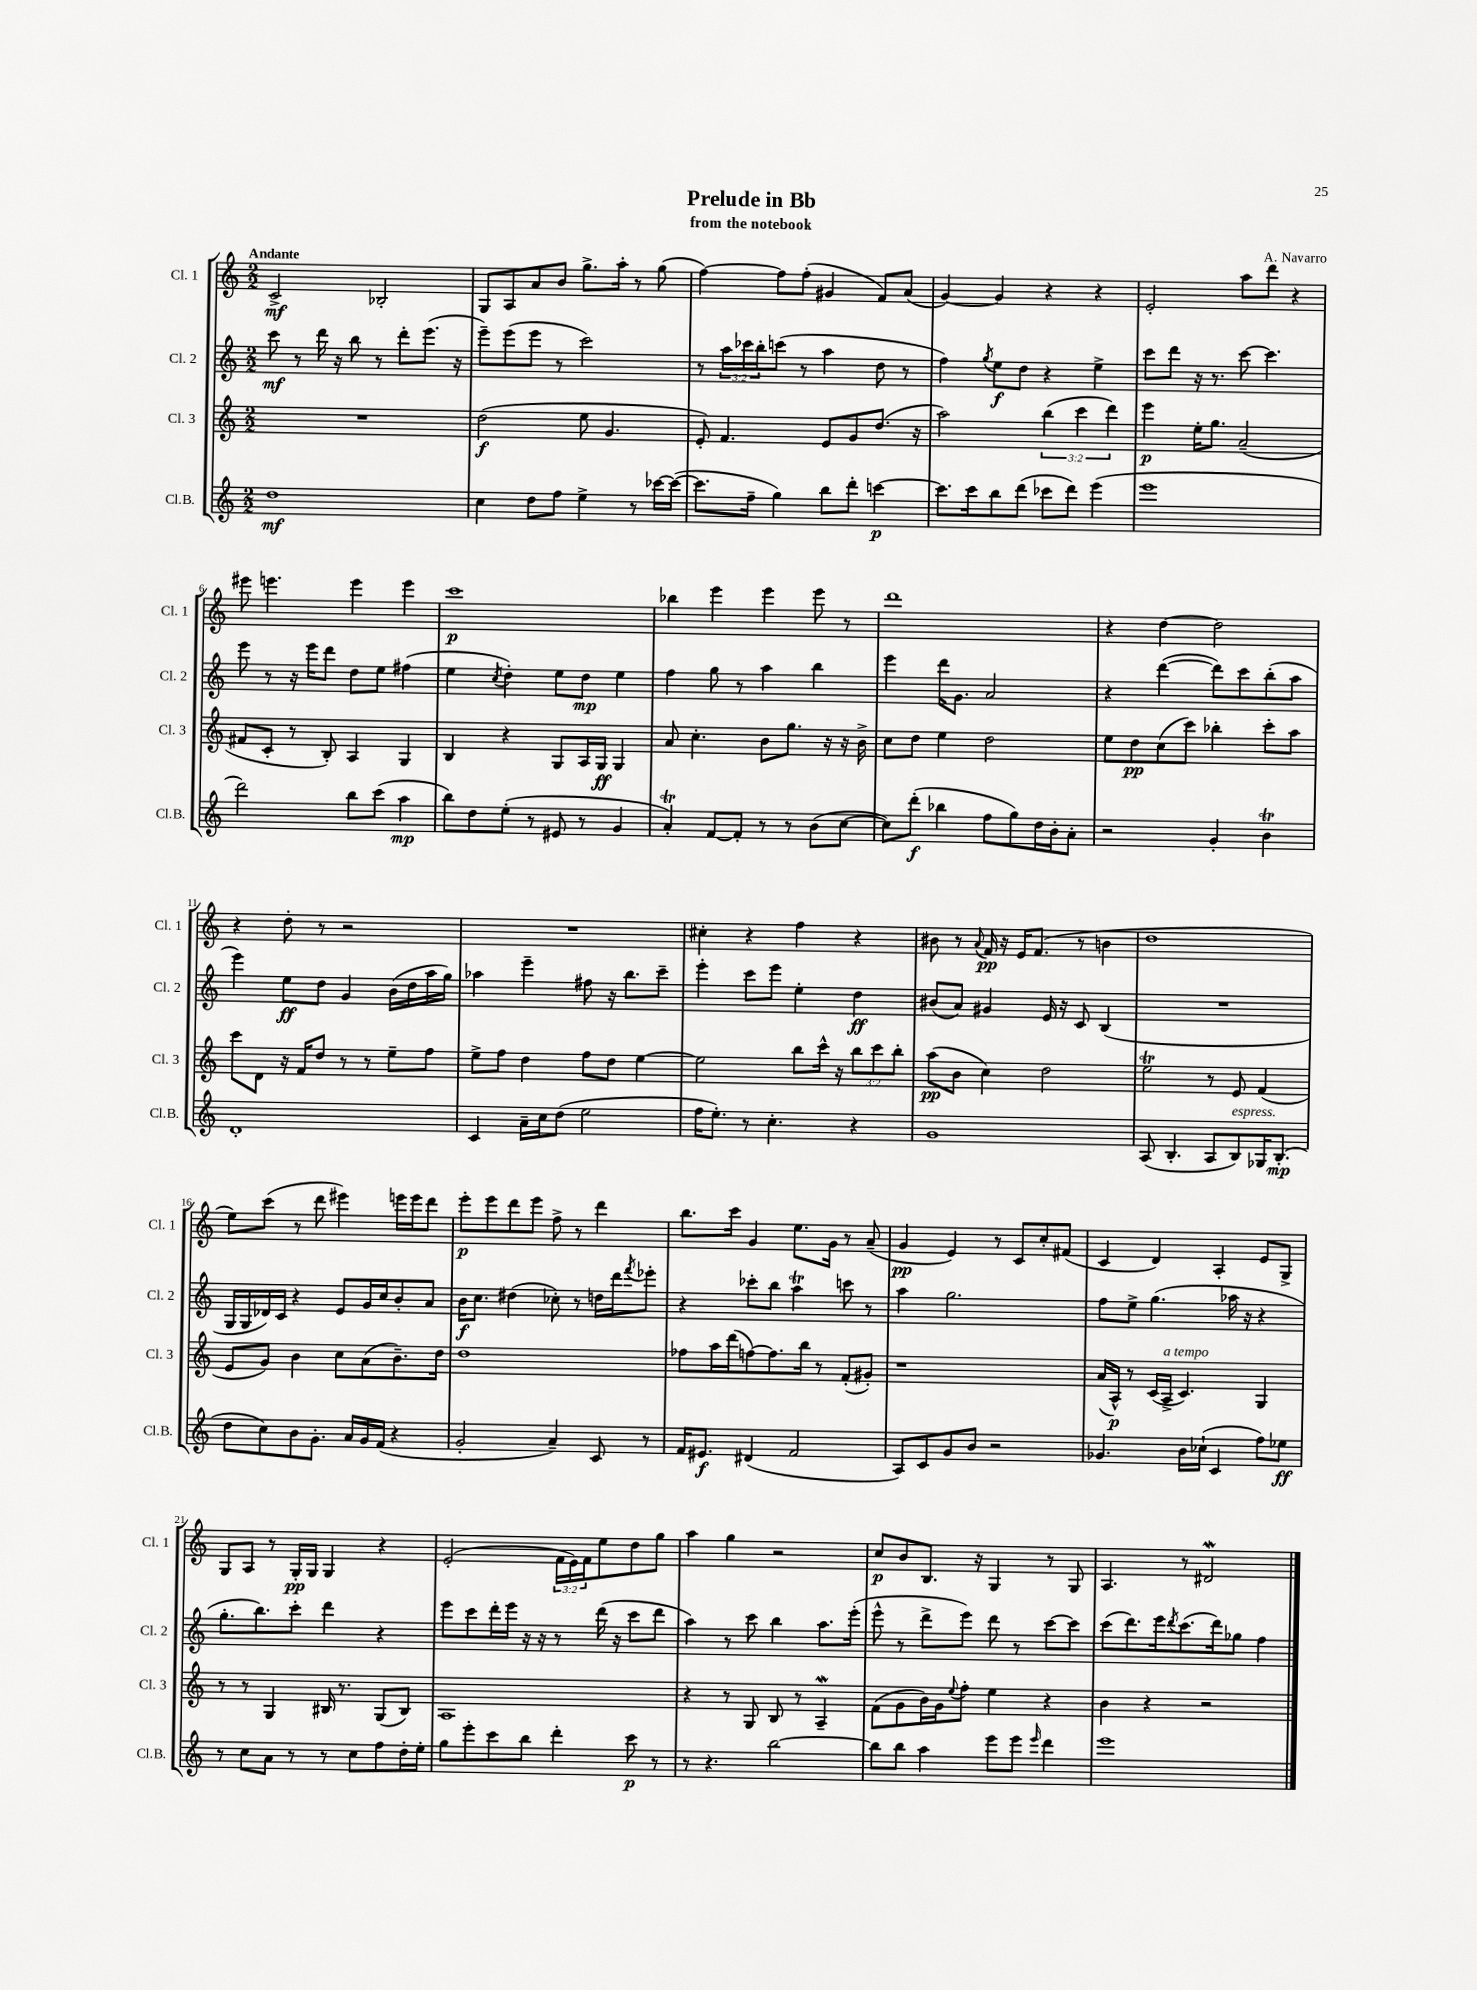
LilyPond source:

\header { title = "Prelude in Bb" composer = "A. Navarro" subtitle = "from the notebook" }
<<
\new StaffGroup <<
\new Staff = "s0" \with { instrumentName = "Cl. 1" shortInstrumentName = "Cl. 1" } {
    \clef treble \key c \major \numericTimeSignature \time 2/2 \override Staff.TupletNumber.text = #tuplet-number::calc-fraction-text \tempo "Andante"
    c'2->\mf bes2-. |
    g8 a8 a'8 b'8 g''8.-> a''16-. r8 g''8( |
    f''4~) f''8 f''8-.( gis'4 f'8) a'8( |
    g'4~) g'4 r4 r4 |
    e'2-. a''8 d'''8 r4 |
    eis'''8 e'''4. e'''4 e'''4 |
    c'''1\p |
    bes''4 e'''4 e'''4 e'''8 r8 |
    d'''1 |
    r4 d''4~ d''2 |
    r4 d''8-. r8 r2 |
    R1 |
    cis''4-. r4 f''4 r4 |
    bis'8 r8 \appoggiatura { a'8 } f'16\pp r16 e'16 f'8.( r8 b'4 |
    d''1 |
    e''8) c'''8( r8 d'''8 eis'''4) e'''16 e'''16 d'''8 |
    e'''8-.\p e'''8 d'''8 e'''8 f''8-> r8 d'''4 |
    b''8. c'''16 g'4 e''8. g'16 r8 a'8--( |
    g'4\pp e'4) r8 c'8 c''8-. fis'8( |
    c'4 d'4) a4-. e'8 g8-> |
    g8 a8 r8 g16-.\pp g16 g4 r4 |
    e'2-.( \tuplet 3/2 { f'16 e'16) f'16 } e''8 d''8 g''8 |
    a''4 g''4 r2 |
    c''8\p b'8 b8. r16 g4 r8 g8 |
    a4. r8 dis'2\mordent \bar "|." |
}
\new Staff = "s1" \with { instrumentName = "Cl. 2" shortInstrumentName = "Cl. 2" } {
    \clef treble \key c \major \numericTimeSignature \time 2/2 \override Staff.TupletNumber.text = #tuplet-number::calc-fraction-text
    c'''8\mf r8 d'''16 r16 b''8 r8 d'''8-. e'''8.( r16 |
    e'''8--) e'''8( e'''8 r8 c'''2) |
    r8 \tuplet 3/2 { a''16 ces'''16 b''16-. } c'''8( r8 a''4 d''8 r8 |
    f''4) \acciaccatura { g''8 } e''8\f d''8 r4 e''4-> |
    c'''8 d'''8 r16 r8. c'''8~ c'''4. |
    e'''8 r8 r16 e'''16 d'''8 d''8 e''8 fis''4( |
    e''4 \acciaccatura { c''8 } d''4-.) e''8 d''8\mp e''4 |
    f''4 g''8 r8 a''4 b''4 |
    e'''4 d'''16 g'8. a'2 |
    r4 d'''4~( d'''8) c'''8 b''8-.( a''8 |
    e'''4) e''8\ff d''8 g'4 b'16( d''16 a''16 g''16) |
    aes''4 e'''4-- fis''8 r16 b''8. c'''8-- |
    e'''4-. c'''8 e'''8 e''4-. d''4\ff |
    bis'8( a'8) gis'4 e'16 r16 c'8 b4( |
    R1 |
    g16 g16 des'16) c'16 r4 e'8 g'16 c''16 b'8-. a'8 |
    b'16\f c''8. dis''4( ces''8-.) r8 d''16 d'''16 \acciaccatura { f'''8 } ees'''8-. |
    r4 ces'''8-. b''8 a''4\trill c'''8 r8 |
    a''4 g''2. |
    f''8 e''8-> g''4.( aes''16 r16 r4 |
    g''8.-. b''8.) c'''8-. d'''4 r4 |
    e'''8 c'''8 d'''16-. e'''16 r16 r16 r8 d'''16( r16 c'''8 d'''8 |
    a''4) r8 c'''8 b''4 a''8. e'''16-.( |
    e'''8-^ r8 d'''8-> e'''8) d'''8 r8 c'''8~ c'''8 |
    c'''8( d'''8.) e'''16 \acciaccatura { d'''8 } c'''8.( d'''16) ges''8 f''4 \bar "|." |
}
\new Staff = "s2" \with { instrumentName = "Cl. 3" shortInstrumentName = "Cl. 3" } {
    \clef treble \key c \major \numericTimeSignature \time 2/2 \override Staff.TupletNumber.text = #tuplet-number::calc-fraction-text
    R1 |
    d''2\f( e''8 g'4. |
    e'8-.) f'4. e'8 g'8 d''8.( r16 |
    a''2) \tuplet 3/2 { b''4( c'''4 d'''4) } |
    e'''4\p e''16-. g''8. a'2--( |
    fis'8 c'8-. r8 b8-.) a4 g4 |
    b4 r4 g8 a16 g16\ff g4 |
    a'8 c''4.-. b'8 g''8. r16 r16 b'16-> |
    c''8 d''8 e''4 d''2 |
    e''8 d''8\pp c''8( c'''8) bes''4-. c'''8-. a''8 |
    c'''8 d'8 r16 f'16 d''8 r8 r8 e''8-- f''8 |
    e''8-> f''8 d''4 f''8 d''8 e''4~ |
    e''2 b''8 c'''16-^ r16 \tuplet 3/2 { b''8 c'''8 b''8-. } |
    a''8\pp( b'8 c''4) d''2 |
    e''2\trill r8 e'8 f'4( |
    e'8 g'8) b'4 c''8 a'8( b'8.--) d''16 |
    d''1 |
    fes''8 a''16 d'''16( f''8~) f''8. b''16 r8 f'8-.( gis'8-.) |
    r1 |
    a'16( a16-^\p) r8 c'16( a16->^\markup { \italic "a tempo" } c'4.) g4 |
    r8 r8 g4 bis16 r8. g8( bis8) |
    a1 |
    r4 r8 g8 b8 r8 a4--\mordent |
    f'8( g'8 b'16) g'16 \appoggiatura { e''8 } f''8-. e''4 r4 |
    b'4 r4 r2 \bar "|." |
}
\new Staff = "s3" \with { instrumentName = "Cl.B." shortInstrumentName = "Cl.B." } {
    \clef treble \key c \major \numericTimeSignature \time 2/2
    d''1\mf |
    c''4 d''8 f''8 e''4-> r8 ces'''16~ ces'''16~( |
    ces'''8. f''16-- g''4) b''8 d'''8-. c'''4~\p |
    c'''8. c'''16 b''8 d'''8( ces'''8 d'''8) e'''4( |
    e'''1 |
    d'''2) b''8 c'''8( a''4\mp |
    b''8) d''8 e''8-.( r8 eis'8 r8 g'4 |
    a'4-.\trill) f'8~ f'8-. r8 r8 b'8( c''8~ |
    c''8) d'''8-.\f( bes''4 f''8 g''8) d''16 b'16-. a'8-. |
    r2 g'4-. b'4\trill |
    d'1-. |
    c'4 a'16-- c''16 d''8( e''2 |
    f''16 e''8.-.) r8 c''4.-. r4 |
    g'1 |
    a8( b4.-. a8 b8^\markup { \italic "espress." }) ges16 b8.-.\mp( |
    d''8 c''8) b'8 g'8.-. a'16 g'16 f'16( r4 |
    g'2-. a'4--) c'8 r8 |
    f'16 eis'8.\f dis'4( f'2 |
    a8) c'8 g'8 b'8 r2 |
    ges'4. b'16 ces''16-!( c'4 f''8) ees''8\ff |
    r8 c''8 a'8 r8 r8 c''8 f''8 d''16-. e''16-. |
    g''8 e'''8-. c'''8 b''8 d'''4-. c'''8\p r8 |
    r8 r4. b''2~ |
    b''8 b''8 a''4 e'''8 e'''8 \grace { e'''16 } d'''4 |
    e'''1 \bar "|." |
}
>>
>>
